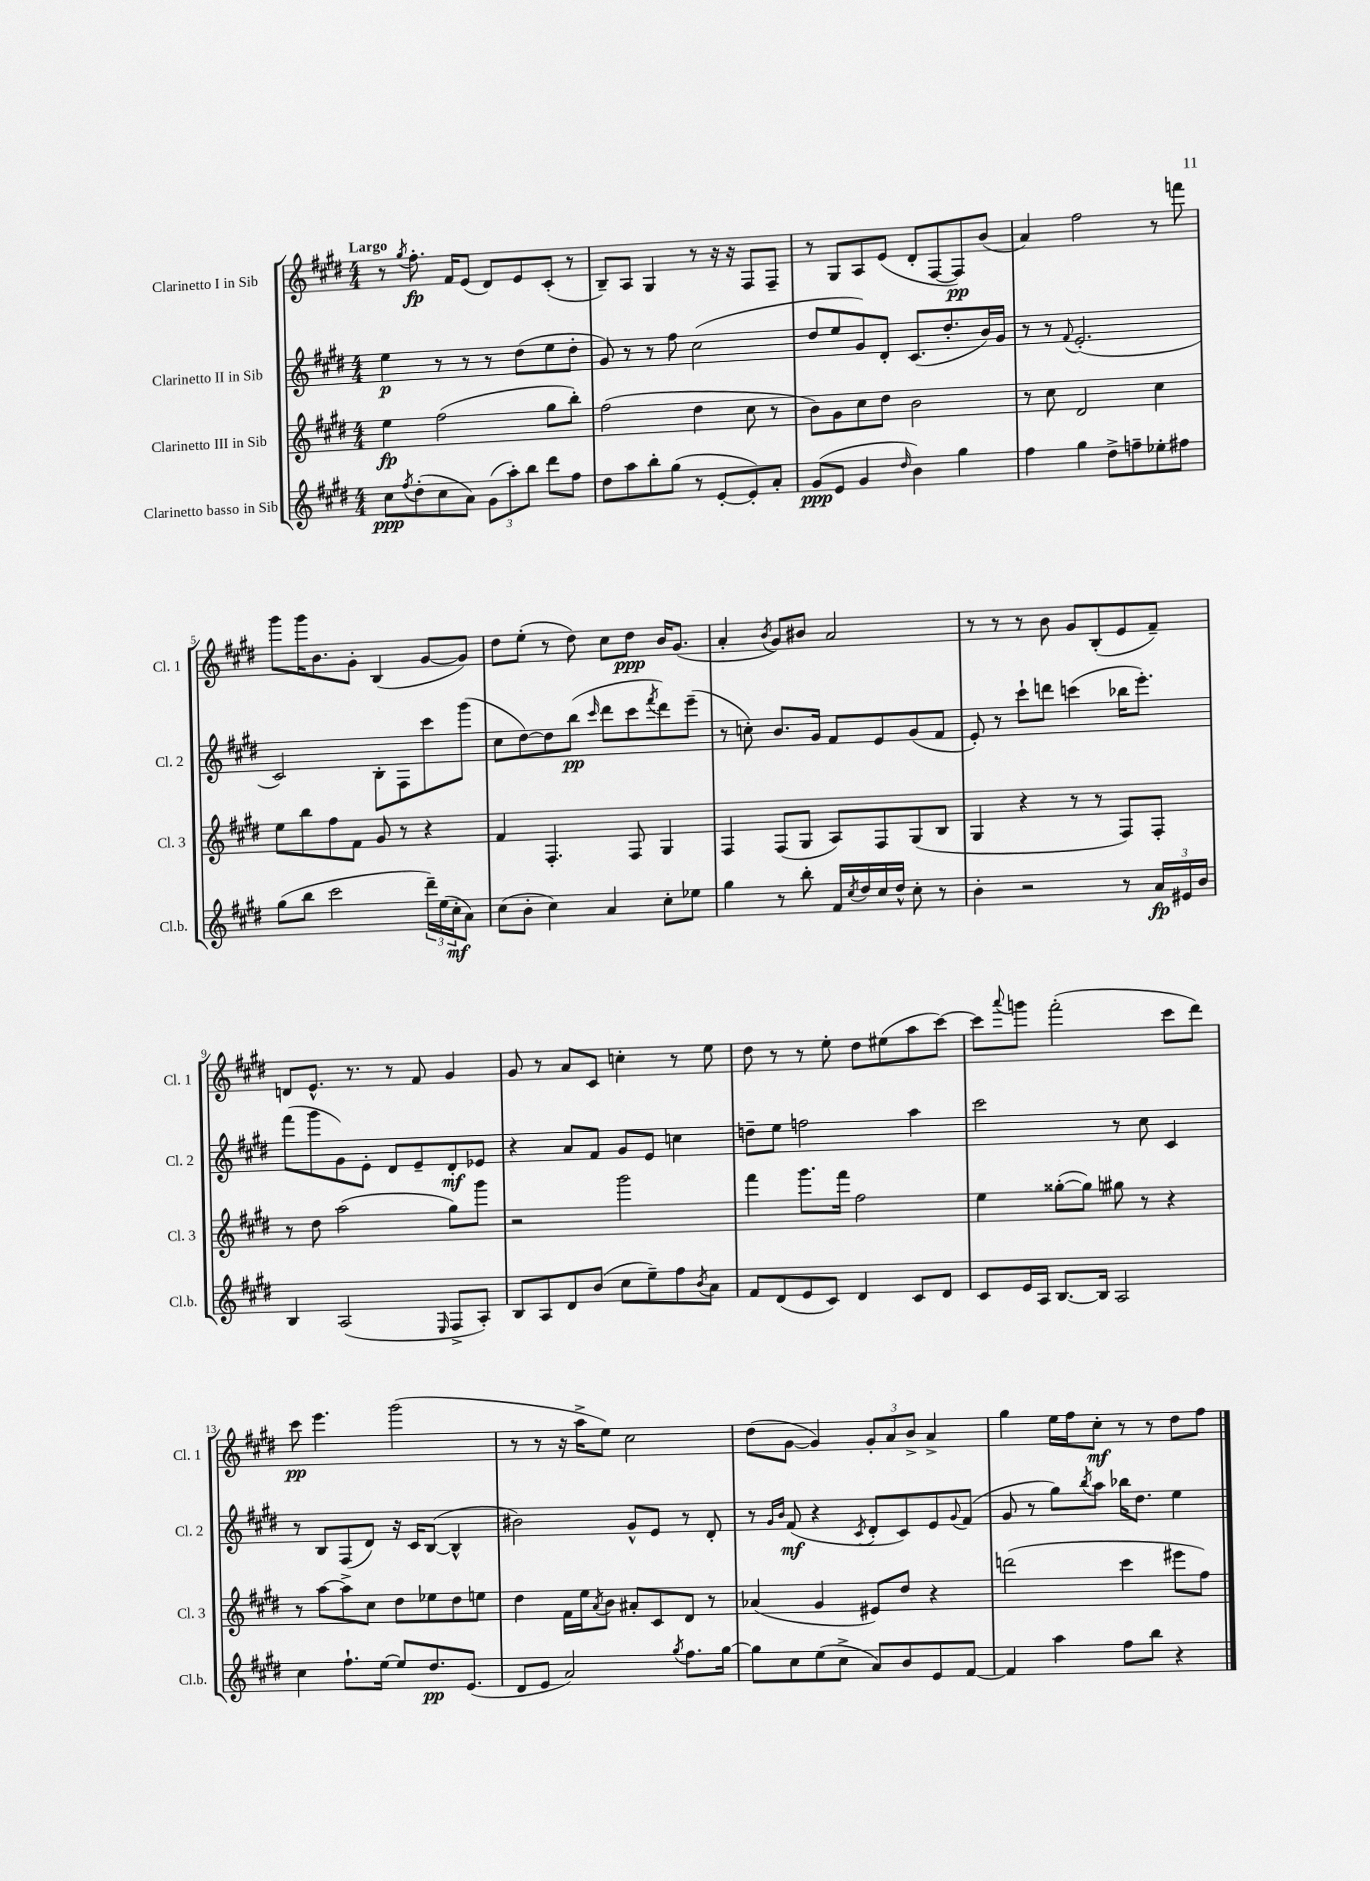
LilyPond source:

<<
\new StaffGroup <<
\new Staff = "s0" \with { instrumentName = "Clarinetto I in Sib" shortInstrumentName = "Cl. 1" } {
    \clef treble \key e \major \numericTimeSignature \time 4/4 \tempo "Largo"
    r8 \acciaccatura { gis''8 } fis''8.-.\fp fis'16 e'8( dis'8) e'8 cis'8-.( r8 |
    b8--) a8 gis4 r8 r16 r16 fis8 fis8-- |
    r8 gis8 a8 e'8( dis'8-. fis8~ fis8\pp) b'8( |
    a'4) fis''2 r8 f'''8 |
    gis'''8 gis'''16 b'8. gis'8-. b4( gis'8~ gis'8) |
    dis''8 e''8-.( r8 dis''8) cis''8 dis''8\ppp b'16 gis'8.( |
    a'4-. \acciaccatura { b'8 } gis'8) bis'8 a'2 |
    r8 r8 r8 b'8 gis'8 b8-.( e'8 fis'8--) |
    d'8 e'8.-^ r8. r8 fis'8 gis'4 |
    gis'8 r8 a'8 cis'8 c''4-. r8 e''8 |
    dis''8 r8 r8 e''8-. dis''8 eis''8( a''8 cis'''8~) |
    cis'''8 \appoggiatura { a'''8 } g'''8 fis'''2-.( cis'''8 dis'''8) |
    cis'''8\pp e'''4. gis'''2( |
    r8 r8 r16 a''16-> e''8) cis''2 |
    dis''8( gis'8~ gis'4) \tuplet 3/2 { gis'8-. a'8 b'8-> } a'4-> |
    gis''4 e''16 fis''16 cis''8-.\mf r8 r8 dis''8 fis''8 \bar "|." |
}
\new Staff = "s1" \with { instrumentName = "Clarinetto II in Sib" shortInstrumentName = "Cl. 2" } {
    \clef treble \key e \major \numericTimeSignature \time 4/4
    e''4\p r8 r8 r8 dis''8( e''8 dis''8-. |
    gis'8) r8 r8 fis''8 cis''2( |
    dis''8 e''8 gis'8) dis'8-. cis'8.( dis''8.-. b'16) gis'16 |
    r8 r8 \appoggiatura { fis'8 } e'2.-.( |
    cis'2) b8-. fis8 cis'''8 gis'''8( |
    cis''8 dis''8~) dis''8 b''8\pp( \grace { cis'''16 } dis'''8 cis'''8 \acciaccatura { fis'''8 } dis'''8) e'''8--( |
    r8 c''8-.) b'8. gis'16 fis'8 e'8 gis'8( fis'8 |
    e'8-.) r8 cis'''8-! d'''8 c'''4( bes''16 e'''8.-.) |
    fis'''8( gis'''8 gis'8) e'8-. dis'8 e'8-- dis'8-.\mf ees'8 |
    r4 a'8 fis'8 gis'8 e'8 c''4 |
    d''8-- e''8 f''2 a''4 |
    cis'''2 r8 cis''8 cis'4 |
    r8 b8 fis8( dis'8) r16 cis'16 b8~( b4-^ |
    bis'2) gis'8-^ e'8 r8 dis'8-. |
    r8 \grace { gis'16 b'16 } fis'8\mf( r4 \acciaccatura { cis'8 } dis'8-. cis'8) e'8 \appoggiatura { gis'8 } fis'8( |
    gis'8 r8 gis''8) \acciaccatura { b''8 } a''8 bes''16 dis''8. e''4 \bar "|." |
}
\new Staff = "s2" \with { instrumentName = "Clarinetto III in Sib" shortInstrumentName = "Cl. 3" } {
    \clef treble \key e \major \numericTimeSignature \time 4/4
    e''4\fp fis''2( gis''8 b''8-.) |
    fis''2( dis''4 cis''8 r8 |
    b'8) gis'8 cis''8 dis''8 b'2 |
    r8 cis''8 dis'2 cis''4 |
    e''8 b''8 fis''8 fis'8 gis'8 r8 r4 |
    fis'4 fis4.-. fis8 gis4 |
    fis4 fis8( gis8 a8) fis8 gis8( b8 |
    gis4 r4 r8 r8 fis8) fis8-. |
    r8 dis''8 a''2( gis''8) gis'''8 |
    r2 gis'''2 |
    fis'''4 gis'''8. fis'''16 fis''2 |
    e''4 gisis''8~-.( gisis''8) gis''8 r8 r4 |
    r8 a''8~ a''8-> cis''8 dis''8 ees''8 dis''8 e''8 |
    dis''4 fis'16 e''16 \acciaccatura { a'8 } b'8 ais'8-. cis'8 dis'8 r8 |
    aes'4( gis'4 eis'8) dis''8 r4 |
    d'''2( cis'''4 eis'''8 fis''8) \bar "|." |
}
\new Staff = "s3" \with { instrumentName = "Clarinetto basso in Sib" shortInstrumentName = "Cl.b." } {
    \clef treble \key e \major \numericTimeSignature \time 4/4
    cis''8\ppp \acciaccatura { fis''8 } dis''8-.( cis''8 a'8) \tuplet 3/2 { gis'8( a''8-.) b''8 } dis'''8 fis''8 |
    dis''8 a''8 b''8-. gis''8( r8 e'8~-. e'8-.) a'8-. |
    gis'8\ppp( e'8 gis'4 \grace { dis''16 } b'4) gis''4 |
    fis''4 gis''4 dis''8-> f''8-- ees''8-. fis''8 |
    gis''8( b''8 cis'''2 \tuplet 3/2 { dis'''16--) e''16( cis''16-.\mf } a'8) |
    cis''8( b'8-. cis''4) a'4 cis''8-. ees''8 |
    gis''4 r8 b''8-. fis'16 \acciaccatura { cis''8 } dis''16 cis''16 dis''16-^ cis''8-. r8 |
    b'4-. r2 r8 \tuplet 3/2 { a'16\fp eis'16 b'16 } |
    b4 a2( \grace { e16 } fis8-> a8-.) |
    b8 a8 dis'8 b'8( cis''8 e''8--) fis''8 \acciaccatura { b'8 } a'8 |
    fis'8 dis'8( e'8 cis'8) dis'4 cis'8 dis'8 |
    cis'8 e'16 a16 b8.~ b16 a2 |
    cis''4 fis''8.-! e''16~ e''8 dis''8.\pp e'8.( |
    dis'8 e'8 a'2) \acciaccatura { gis''8 } fis''8. gis''16~ |
    gis''8 cis''8 e''8( cis''8-> a'8) b'8 e'8 fis'8~ |
    fis'4 a''4 fis''8 b''8 r4 \bar "|." |
}
>>
>>
